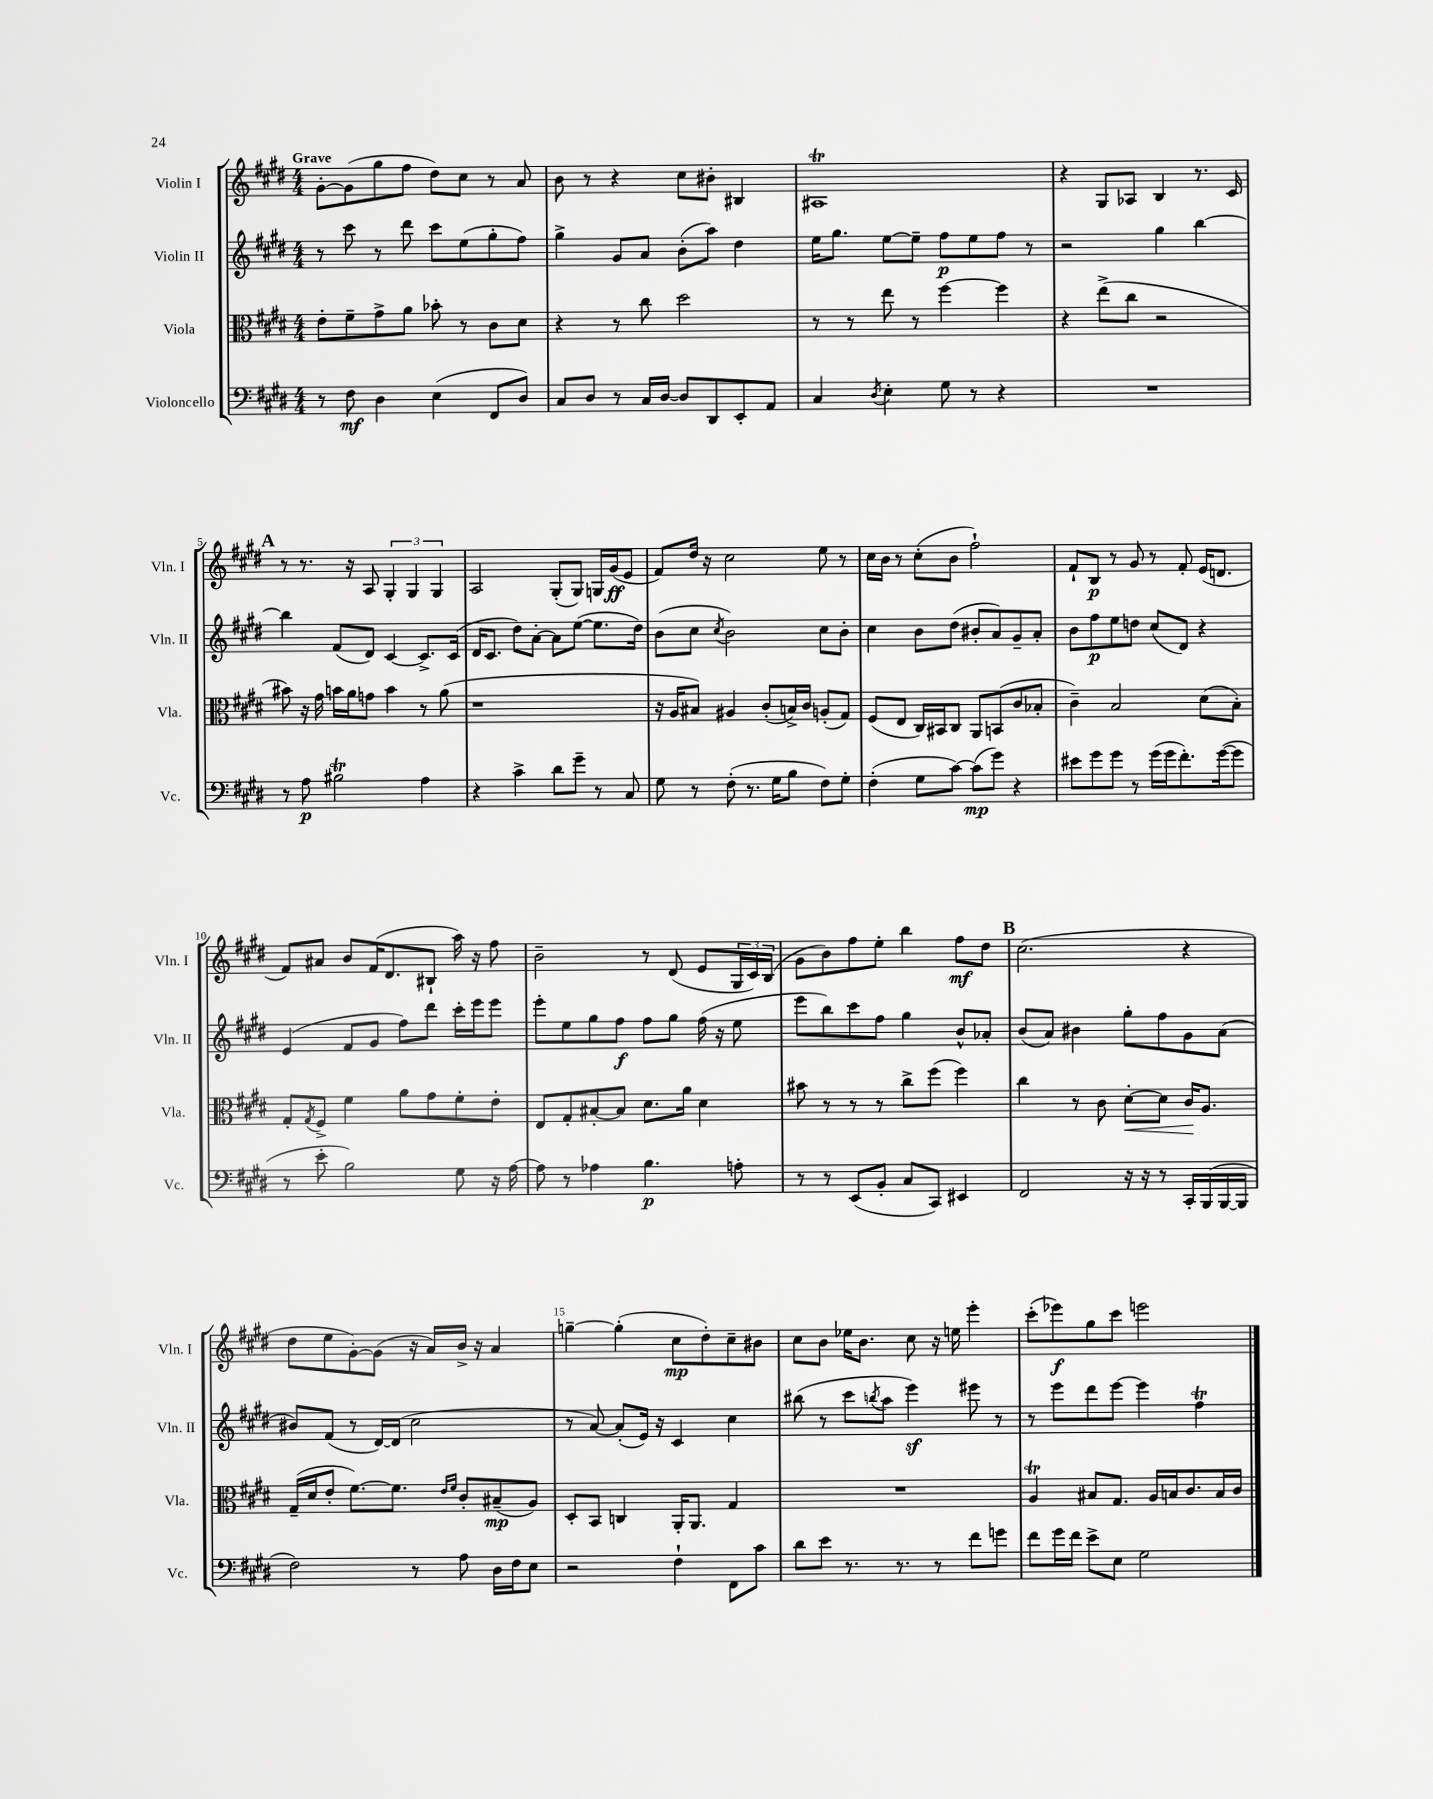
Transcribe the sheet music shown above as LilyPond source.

<<
\new StaffGroup <<
\new Staff = "s0" \with { instrumentName = "Violin I" shortInstrumentName = "Vln. I" } {
    \clef treble \key e \major \numericTimeSignature \time 4/4 \tempo "Grave"
    gis'8~-. gis'8( gis''8 fis''8 dis''8) cis''8 r8 a'8 |
    b'8 r8 r4 cis''8 bis'8-. bis4 |
    ais1\trill |
    r4 gis8 aes8 b4 r8. cis'16 |
    \mark \markup { \bold "A" } r8 r8. r16 a8 \tuplet 3/2 { gis4-. gis4 gis4 } |
    a2 gis8-.( gis8) g16 gis'16\ff( e'8 |
    fis'8) dis''16 r16 cis''2 e''8 r8 |
    cis''16 b'16 r8 cis''8-.( b'8 fis''2-!) |
    fis'8-! b8\p r8 gis'8 r8 fis'8-. e'16( d'8. |
    fis'8) ais'8 b'8 fis'16( dis'8. bis8-! a''16) r16 fis''8 |
    b'2-- r8 dis'8( e'8 \tuplet 3/2 { gis16 cis'16) b16( } |
    gis'8 b'8) fis''8 e''8-. b''4 fis''8\mf dis''8 |
    \mark \markup { \bold "B" } cis''2.( r4 |
    dis''8 e''8 gis'8~-.) gis'8( r16 a'16) b'16-> r16 a'4 |
    g''4~-- g''4-.( cis''8\mp dis''8-.) cis''8-- bis'8 |
    cis''8 b'8 ees''16 b'8. cis''8 r16 e''16 e'''4-. |
    cis'''8-.( ees'''8\f) gis''8 cis'''8 e'''2 \bar "|." |
}
\new Staff = "s1" \with { instrumentName = "Violin II" shortInstrumentName = "Vln. II" } {
    \clef treble \key e \major \numericTimeSignature \time 4/4
    r8 cis'''8 r8 dis'''8 cis'''8 e''8( gis''8-. fis''8) |
    gis''4-> gis'8 a'8 b'8-.( a''8) dis''4 |
    e''16 gis''8. e''8~ e''8-- fis''8\p e''8 fis''8 r8 |
    r2 gis''4 b''4~ |
    \mark \markup { \bold "A" } b''4 fis'8( dis'8) cis'4~ cis'8.-> cis'16( |
    dis'16 cis'8. dis''8) a'8~-. a'8 e''8~( e''8. dis''16) |
    b'8( cis''8 \acciaccatura { cis''8 } b'2) cis''8 b'8-. |
    cis''4 b'8 dis''8( bis'8-. a'8) gis'8-- a'8-. |
    b'8 fis''8\p e''8 d''8 cis''8( dis'8) r4 |
    e'4( fis'8 gis'8 fis''8) dis'''8 cis'''16-. e'''16 e'''8 |
    e'''8-. e''8 gis''8 fis''8\f fis''8 gis''8 fis''16( r16 e''8 |
    e'''8 b''8) cis'''8 fis''8 gis''4 b'8-^ aes'8-. |
    \mark \markup { \bold "B" } b'8( a'8) bis'4 gis''8-. fis''8 gis'8 a'8( |
    bis'8) fis'8( r8 dis'16~) dis'16( cis''2 |
    r8 a'8~) a'8-.( e'16) r16 cis'4 cis''4 |
    bis''8( r8 cis'''8 \acciaccatura { b''8 } a''8 e'''4\sf) eis'''8 r8 |
    r8 e'''8 dis'''8 e'''8~ e'''4 fis''4\trill \bar "|." |
}
\new Staff = "s2" \with { instrumentName = "Viola" shortInstrumentName = "Vla." } {
    \clef alto \key e \major \numericTimeSignature \time 4/4
    e'8-. fis'8-- gis'8-> a'8 bes'8-. r8 cis'8 dis'8 |
    r4 r8 cis''8 dis''2 |
    r8 r8 e''8 r8 fis''4~ fis''4 |
    r4 e''8->( cis''8 r2 |
    \mark \markup { \bold "A" } bis'8) r16 gis'16 b'16 a'16 g'8 b'4 r8 a'8( |
    r1 |
    r16 a16 bis8) ais4 cis'8-.( b16->) cis'16 a8-.( gis8) |
    fis8( e8 cis16) bis,16 cis8 a,8 b,8( cis'8 bes8-. |
    cis'4--) b2 dis'8( b8-.) |
    gis8-. \acciaccatura { gis8 } fis8-> fis'4 a'8 gis'8 fis'8-. e'8-. |
    e8 gis8-. bis8~-. bis8 dis'8. a'16 dis'4 |
    bis'8 r8 r8 r8 cis''8-> fis''8( fis''4) |
    \mark \markup { \bold "B" } cis''4 r8 cis'8 dis'8~-.\< dis'8 cis'16\! a8. |
    gis16--( dis'16 e'8-. fis'8.~) fis'8. \grace { e'16 fis'16 } cis'8-. bis8--\mp( a8) |
    dis8-. b,8 c4 a,16-. a,8. gis4 |
    R1 |
    a4\trill bis8 gis8. a16 b16 cis'8. b16 cis'16 \bar "|." |
}
\new Staff = "s3" \with { instrumentName = "Violoncello" shortInstrumentName = "Vc." } {
    \clef bass \key e \major \numericTimeSignature \time 4/4
    r8 fis8\mf dis4 e4( fis,8 dis8) |
    cis8 dis8 r8 cis16 dis16~ dis8 dis,8 e,8-. a,8 |
    cis4 \acciaccatura { dis8 } e4-. gis8 r8 r4 |
    R1 |
    \mark \markup { \bold "A" } r8 a8\p bis2\trill a4 |
    r4 cis'4-> dis'8 gis'8-- r8 cis8 |
    gis8 r8 fis8-.( r8. gis16 b8 fis8) gis8-. |
    fis4-.( gis8 cis'8~) cis'8\mp( gis'8) r4 |
    eis'8 gis'8 gis'8 r8 gis'16( gis'16 fis'8.-.) gis'16~( gis'8 |
    r8 e'8-. b2) gis8 r16 a16~ |
    a8 r8 aes4 b4.\p a8-. |
    r8 r8 e,8( b,8-. cis8 cis,8) eis,4 |
    \mark \markup { \bold "B" } fis,2 r16 r16 r8 cis,16-. b,,16( b,,16~ b,,16 |
    fis2) r8 a8 dis16 fis16 e8 |
    r2 fis4-! fis,8 cis'8 |
    dis'8 e'8 r8. r8. r8 fis'8 g'8 |
    fis'8 gis'16 fis'16 e'8-> e8 gis2 \bar "|." |
}
>>
>>
\layout { \context { \Score \override BarNumber.break-visibility = ##(#f #t #t) barNumberVisibility = #(every-nth-bar-number-visible 5) } }
